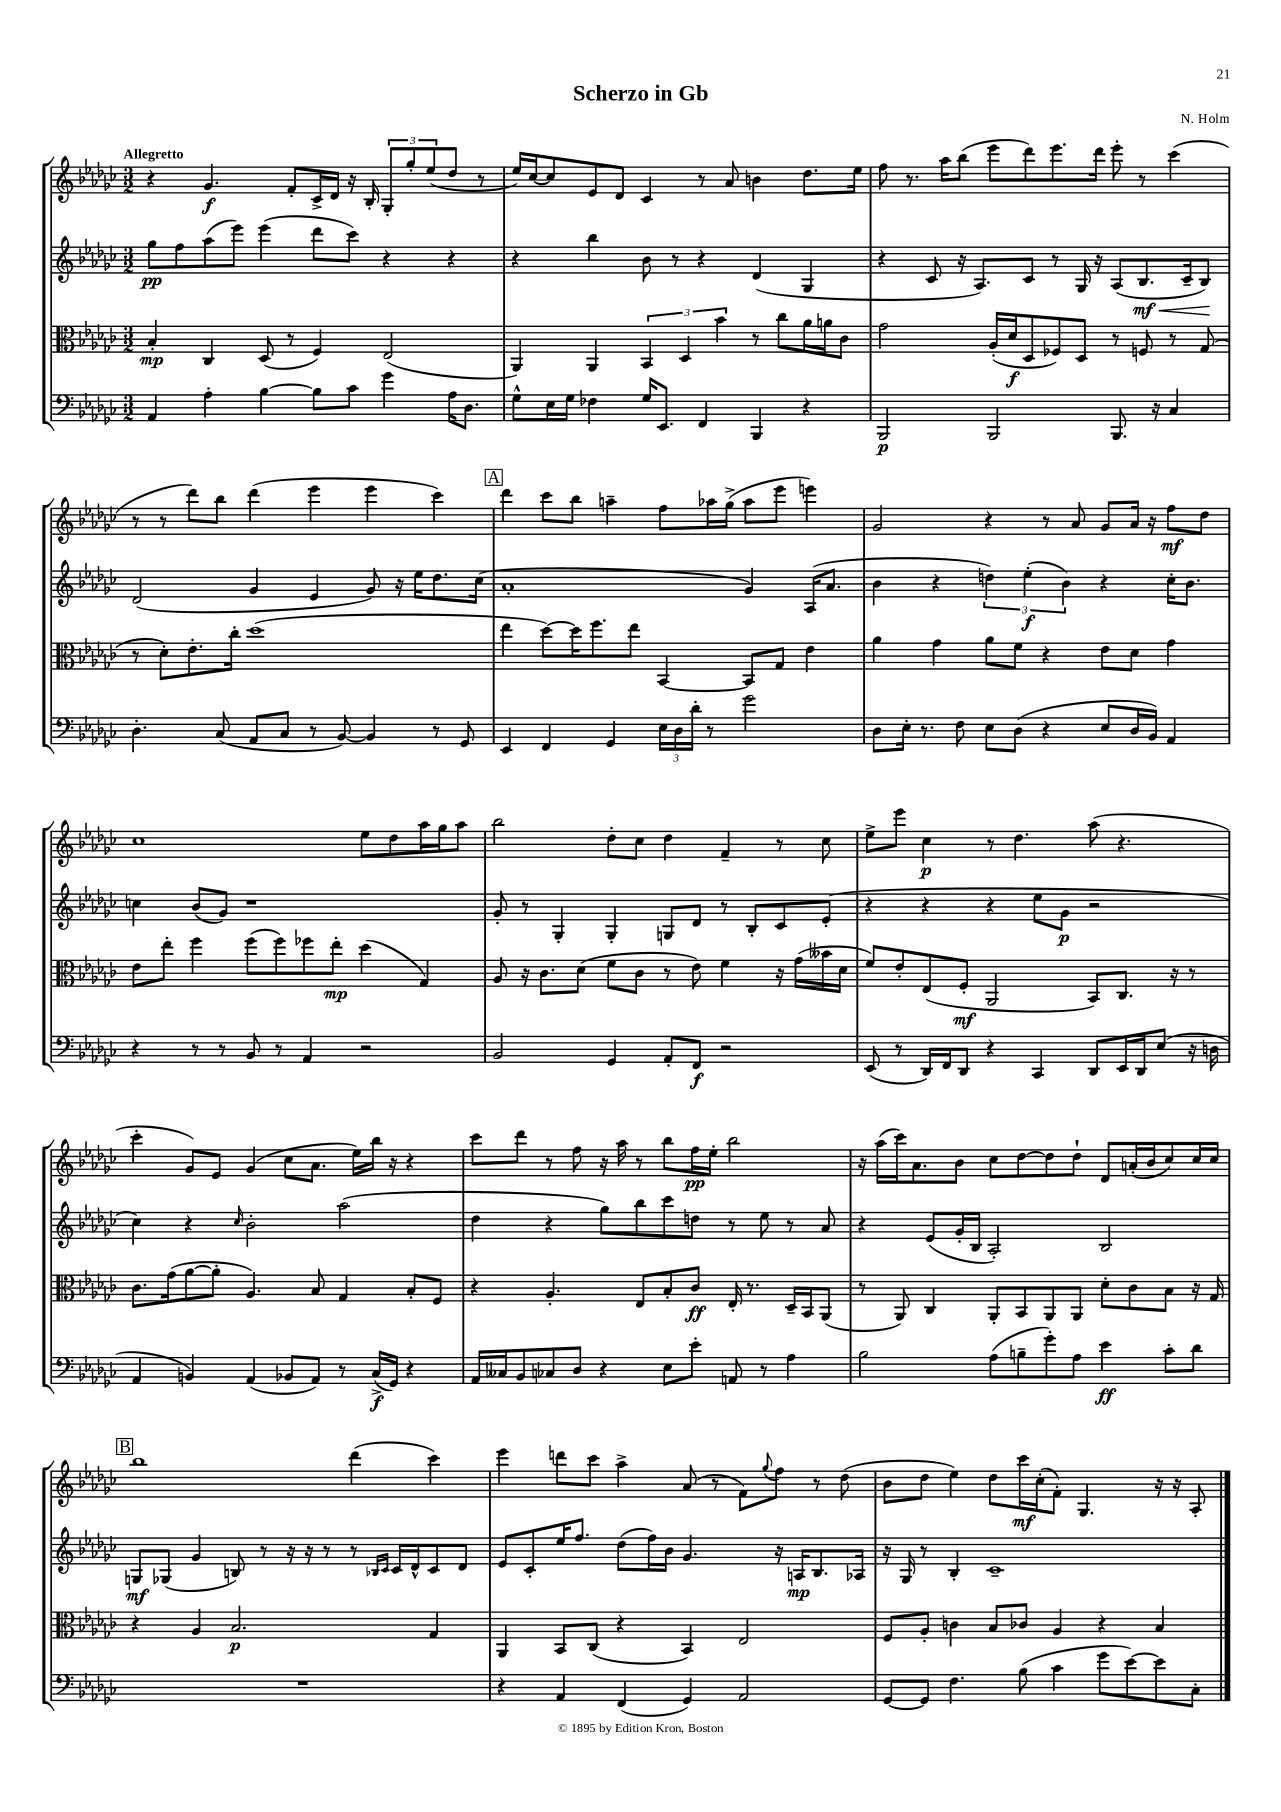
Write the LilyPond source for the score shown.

\header { title = "Scherzo in Gb" composer = "N. Holm" }
<<
\new StaffGroup <<
\new Staff = "s0" {
    \clef treble \key ges \major \numericTimeSignature \time 3/2 \tempo "Allegretto"
    r4 ges'4.\f f'8-. ces'16-> des'16 r16 bes16-. \tuplet 3/2 { ges8-. ges''8-. ees''8( } des''8 r8 |
    ees''16) ces''16~ ces''8 ees'8 des'8 ces'4 r8 aes'8 b'4 des''8. ees''16 |
    f''8 r8. aes''16 bes''8( ees'''8 des'''8) ees'''8. des'''16 ees'''8-. r8 ces'''4( |
    r8 r8 des'''8) bes''8 des'''4( ees'''4 ees'''4 ces'''4) |
    \mark \markup { \box "A" } des'''4 ces'''8 bes''8 a''4-- f''8 aes''16 ges''16->( aes''8 ees'''8 e'''4) |
    ges'2 r4 r8 aes'8 ges'8 aes'16 r16 f''8\mf des''8 |
    ces''1 ees''8 des''8 aes''16 ges''16 aes''8 |
    bes''2 des''8-. ces''8 des''4 f'4-- r8 ces''8 |
    ees''8-> ees'''8 ces''4\p r8 des''4. aes''8( r4. |
    ces'''4-. ges'8) ees'8 ges'4( ces''8 aes'8. ees''16) bes''16 r16 r4 |
    ces'''8 des'''8 r8 f''8 r16 aes''16 r8 bes''8 f''16\pp ees''16-. bes''2 |
    r16 aes''16( ces'''16) aes'8. bes'8 ces''8 des''8~ des''8 des''8-! des'8 a'16-.( bes'16 ces''8) ces''16 ces''16 |
    \mark \markup { \box "B" } bes''1 des'''4( ces'''4) |
    ees'''4 d'''8 ces'''8 aes''4-> aes'8( r8 f'8) \appoggiatura { ges''8 } f''8 r8 des''8( |
    bes'8 des''8 ees''4) des''8 ces'''16\mf ces''16-.( f'8-.) ges4. r16 r16 aes8-. \bar "|." |
}
\new Staff = "s1" {
    \clef treble \key ges \major \numericTimeSignature \time 3/2
    ges''8\pp f''8 aes''8( ees'''8) ees'''4( des'''8 ces'''8) r4 r4 |
    r4 bes''4 bes'8 r8 r4 des'4( ges4 |
    r4 ces'8 r16 aes8.) ces'8 r8 ges16 r16 aes8( bes8.\mf\< ces'16-- bes8\!) |
    des'2( ges'4 ees'4 ges'8) r16 ees''16 des''8. ces''16( |
    \mark \markup { \box "A" } aes'1-. ges'4) aes16( aes'8. |
    bes'4 r4 \tuplet 3/2 { d''4) ees''4-.\f( bes'4) } r4 ces''16-. bes'8. |
    c''4 bes'8( ges'8) r1 |
    ges'8-. r8 ges4-. ges4-. g8 des'8 r8 bes8-. ces'8 ees'8-.( |
    r4 r4 r4 ees''8 ges'8\p r2 |
    ces''4) r4 \grace { ces''16 } bes'2-. aes''2( |
    des''4 r4 ges''8) bes''8 ces'''8 d''8 r8 ees''8 r8 aes'8 |
    r4 ees'8( ges'16-. bes16 aes2-.) bes2 |
    \mark \markup { \box "B" } g8\mf ges8( ges'4 b8) r8 r16 r16 r8 r8 \grace { bes16 ces'16 } ces'16 des'16-^ ces'8 des'8 |
    ees'8 ces'8-. ees''16 f''8. des''8( f''16) bes'16 ges'4. r16 a16\mp bes8. aes16 |
    r16 ges16 r8 bes4-. ces'1-- \bar "|." |
}
\new Staff = "s2" {
    \clef alto \key ges \major \numericTimeSignature \time 3/2
    bes4-.\mp ces4 des8( r8 f4) ees2( |
    aes,4) aes,4 \tuplet 3/2 { bes,4 des4 bes'4 } r8 ces''8 aes'16 a'16 ces'8 |
    ges'2 aes16-.( des'16\f des8 fes8) des8 r8 f8 r8 ges8( |
    r8 des'8-.) ees'8.-. ces''16-. des''1( |
    \mark \markup { \box "A" } ees''4 des''8~) des''16 f''8. ees''8 bes,4~ bes,8 ges8 ees'4 |
    aes'4 ges'4 aes'8 f'8 r4 ees'8 des'8 ges'4 |
    ees'8 ees''8-. f''4 f''8( f''8) fes''8 ees''8-.\mp des''4( ges4) |
    aes8 r16 ces'8. des'8( f'8 ces'8 r8 ees'8) f'4 r16 ges'16( beses'16 des'16 |
    f'8) ees'8-. ees8( f8-.\mf aes,2 bes,8) ces8. r16 r8 |
    ces'8. ges'16( aes'8~ aes'8-. aes4.) bes8 ges4 bes8-. f8 |
    r4 aes4.-. ees8 bes8-. ces'8\ff ees16-. r8. des16-- bes,16 aes,8( |
    r8 aes,8) ces4 aes,8-. bes,8 aes,8 aes,8 des'8-. ces'8 bes8 r16 ges16 |
    \mark \markup { \box "B" } r4 aes4 bes2.\p ges4 |
    aes,4 bes,8 ces8( r4 bes,4) ees2 |
    f8 aes8-. c'4 bes8 ces'8 aes4 r4 bes4 \bar "|." |
}
\new Staff = "s3" {
    \clef bass \key ges \major \numericTimeSignature \time 3/2
    aes,4 aes4-. bes4~ bes8 ces'8 ges'4 aes16 des8. |
    ges8-^ ees16 ges16 fes4 ges16 ees,8. f,4 bes,,4 r4 |
    bes,,2\p bes,,2 bes,,8. r16 ces4 |
    des4.-. ces8( aes,8 ces8 r8 bes,8~) bes,4 r8 ges,8 |
    \mark \markup { \box "A" } ees,4 f,4 ges,4 \tuplet 3/2 { ees16 des16 des'16-. } r8 ges'2 |
    des8 ees16-. r8. f8 ees8 des8( r4 ees8 des16 bes,16) aes,4 |
    r4 r8 r8 bes,8 r8 aes,4 r2 |
    bes,2 ges,4 aes,8-. f,8\f r2 |
    ees,8( r8 des,16) f,16 des,8 r4 ces,4 des,8 ees,16 des,16 ees8( r16 d16 |
    aes,4 b,4) aes,4( bes,8 aes,8) r8 ces16->\f( ges,16) r4 |
    aes,16 ceses16 bes,8 ces8 des8 r4 ees8 ees'8-. a,8 r8 aes4 |
    bes2 aes8( b8-- ges'8-.) aes8 ees'4\ff ces'8-. des'8 |
    \mark \markup { \box "B" } R1. |
    r4 aes,4 f,4( ges,4) aes,2 |
    ges,8~ ges,8 f4. bes8( ces'4 ges'8 ees'8~) ees'8 ces8-. \bar "|." |
}
>>
>>
\layout { \context { \Score \remove "Bar_number_engraver" } }
